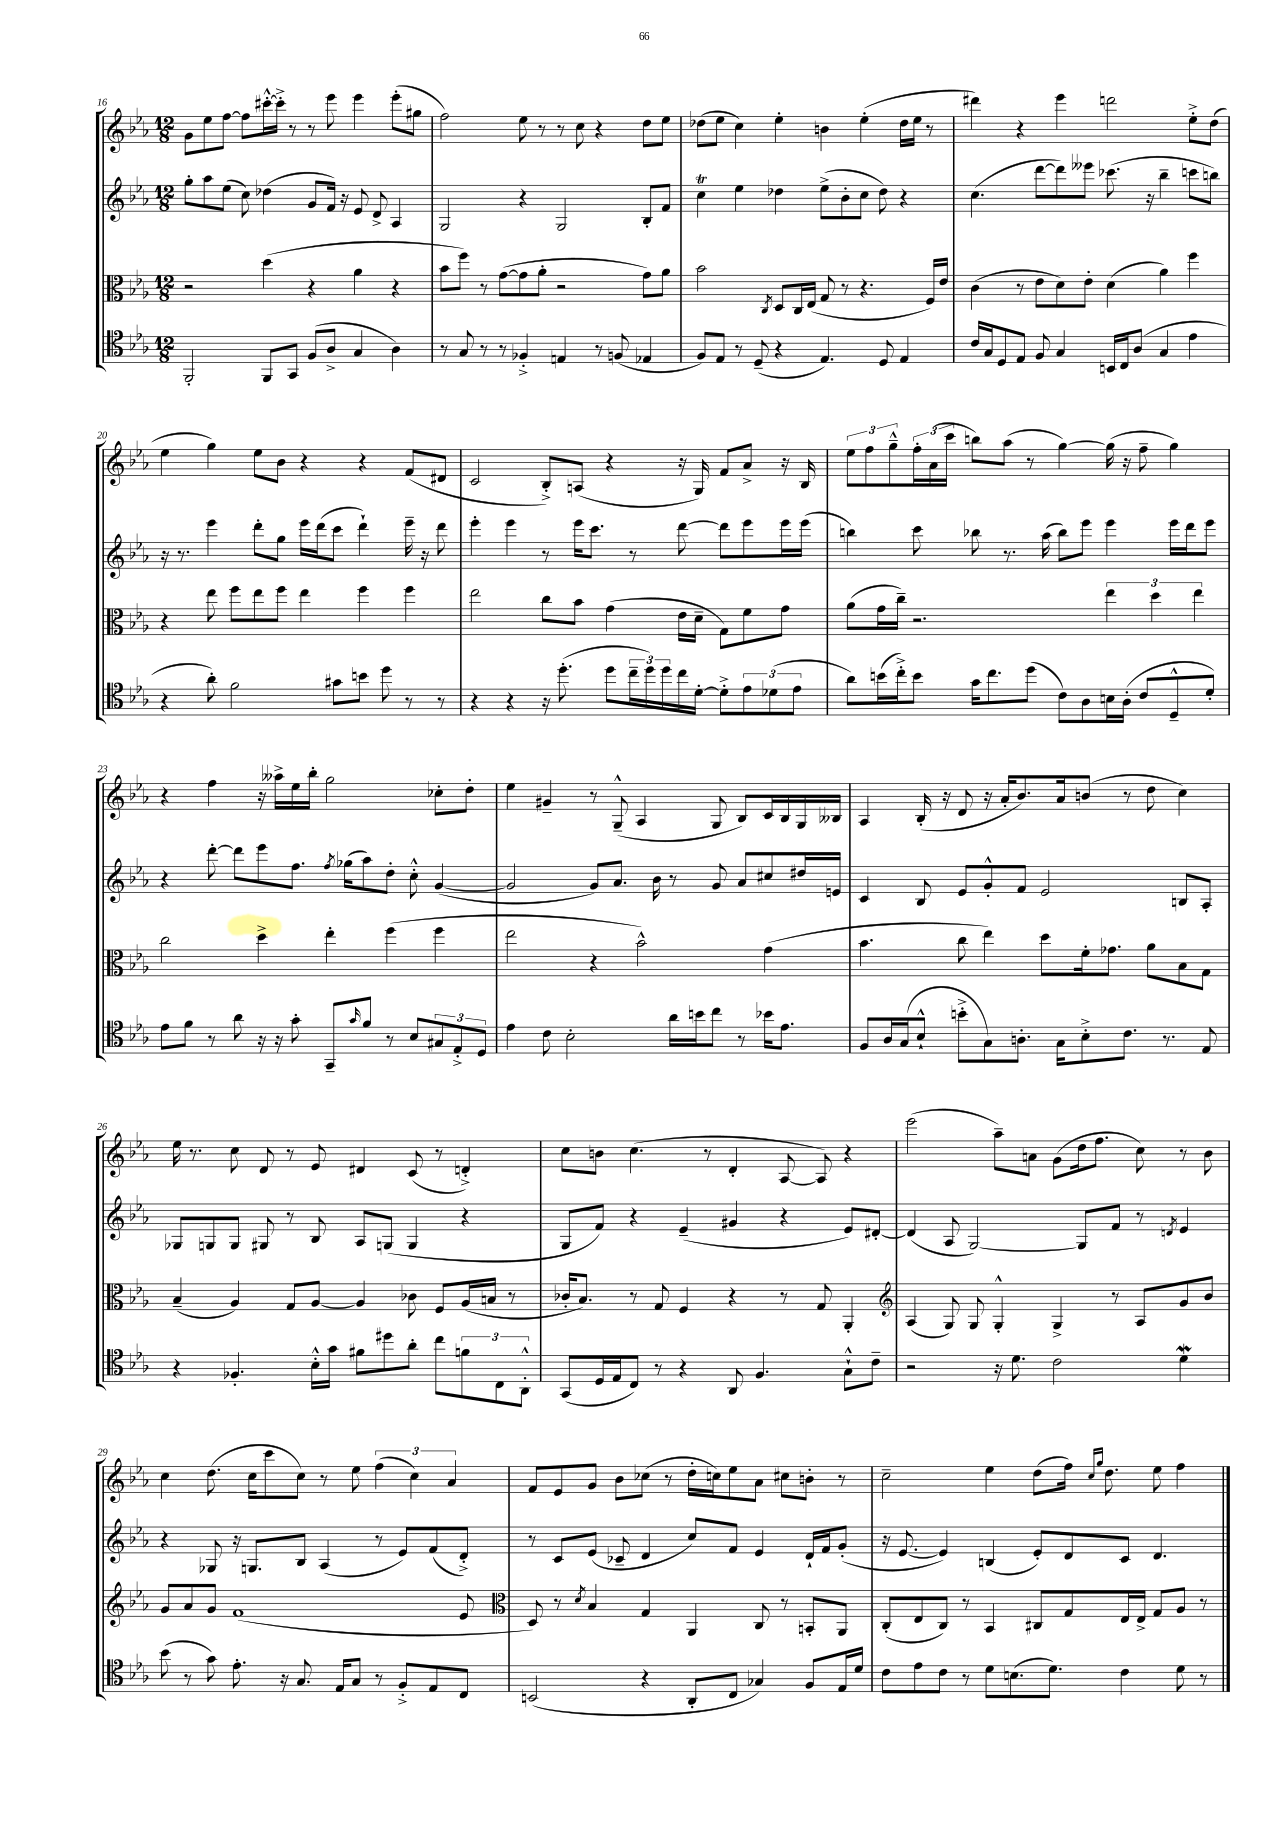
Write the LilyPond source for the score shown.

<<
\new StaffGroup <<
\new Staff = "s0" {
    \clef treble \key ees \major \numericTimeSignature \time 12/8
    g'8 ees''8 f''8~ f''8 cis'''16~-.-^ cis'''16-.-> r8 r8 ees'''8 ees'''4 ees'''8-.( gis''8 |
    f''2) ees''8 r8 r8 c''8 r4 d''8 ees''8 |
    des''8( ees''8 c''4) ees''4-. b'4 ees''4-.( des''16 ees''16 r8 |
    dis'''4) r4 ees'''4 d'''2 ees''8-.-> d''8( |
    ees''4 g''4) ees''8 bes'8 r4 r4 f'8( dis'8 |
    c'2 bes8-.->) a8( r4 r16 g16) f'8 aes'8-> r16 bes16 |
    \tuplet 3/2 { ees''8 f''8 g''8---^ } \tuplet 3/2 { f''16-. aes'16( c'''16 } b''8) aes''8( r8 g''4~) g''16( r16 f''8-- g''4) |
    r4 f''4 r16 aeses''16-> ees''16 bes''16-. g''2 ces''8-. d''8-. |
    ees''4 gis'4-- r8 g8---^( aes4 g8 bes8) c'16 bes16 g16 beses16 |
    aes4 bes16-.( r16 d'8 r16 aes'16-. bes'8.) aes'16 b'8( r8 d''8 c''4) |
    ees''16 r8. c''8 d'8 r8 ees'8 dis'4 c'8( r8 d'4-.->) |
    c''8 b'8 c''4.( r8 d'4-. aes8~ aes8) r4 |
    ees'''2( aes''8--) a'8 g'8( d''16 f''8. c''8) r8 bes'8 |
    c''4 d''8.( c''16 c'''8 c''8) r8 ees''8 \tuplet 3/2 { f''4( c''4) aes'4 } |
    f'8 ees'8 g'8 bes'8 ces''8( r8 d''16-. c''16) ees''8 aes'8 cis''8 b'8-. r8 |
    c''2-- ees''4 d''8( f''16) \grace { c''16 g''16 } d''8. ees''8 f''4 \bar "|." |
}
\new Staff = "s1" {
    \clef treble \key ees \major \numericTimeSignature \time 12/8
    g''8-. aes''8 ees''8( c''8) des''4( g'8 f'16) r16 ees'8 d'8-> aes4 |
    g2 r4 g2 bes8-. f'8 |
    c''4\trill ees''4 des''4 ees''8->( bes'8-. c''8 des''8) r4 |
    c''4.( d'''8~ d'''8) eeses'''8 ces'''8.( r16 bes''4-- c'''8 b''8) |
    r16 r8. ees'''4 d'''8-. g''8 ees'''16 d'''16( c'''8 d'''4-!) ees'''16-- r16 d'''8 |
    ees'''4-. ees'''4 r8 ees'''16 c'''8. r8 d'''8~ d'''8 ees'''8 ees'''16 ees'''16( |
    b''4) c'''8 bes''8 r8. aes''16( bes''8) ees'''8 ees'''4 ees'''16 d'''16 ees'''8 |
    r4 d'''8~-. d'''8 ees'''8 f''8. \acciaccatura { f''8 } ges''16( aes''8) d''8-. c''8-.-^ g'4~( |
    g'2 g'8) aes'8. bes'16 r8 g'8 aes'8 cis''8 dis''16 e'16 |
    c'4 bes8 ees'8 g'8-.-^ f'8 ees'2 b8 aes8-. |
    ges8 g8 g8 gis8 r8 bes8 aes8 g8( g4 r4 |
    g8 f'8) r4 ees'4--( gis'4 r4 ees'8) dis'8~-. |
    dis'4( aes8 g2~) g8 f'8 r8 \acciaccatura { d'8 } ees'4 |
    r4 ges8 r16 g8. bes8 aes4( r8 ees'8) f'8( d'8-.->) |
    r8 c'8 ees'8( ces'8-- d'4 c''8) f'8 ees'4 d'16-! f'16 g'8-.( |
    r16 ees'8.~ ees'4) b4( ees'8-.) d'8 c'8 d'4. \bar "|." |
}
\new Staff = "s2" {
    \clef alto \key ees \major \numericTimeSignature \time 12/8
    r2 d''4( r4 aes'4 r4 |
    bes'8 f''8) r8 g'8~( g'8 aes'8-. r2 g'8) aes'8 |
    bes'2 \acciaccatura { c8 } d8 c16 ees16( g8 r8 r4. f16) ees'16 |
    c'4( r8 ees'8 d'8) ees'8-. d'4( aes'4) f''4 |
    r4 ees''8 f''8 ees''8 f''8 ees''4 f''4 f''4 |
    ees''2 c''8 bes'8 g'4( ees'16 d'16-- g8) f'8 g'8 |
    aes'8( g'16 c''16--) r2. \tuplet 3/2 { ees''4 d''4 ees''4 } |
    c''2 d''4-> ees''4-. f''4( f''4 |
    ees''2 r4 bes'2-^) g'4( |
    bes'4. c''8 ees''4) d''8 f'16-. ges'8. aes'8 bes8 g8 |
    bes4--( aes4) g8 aes8~ aes4 ces'8 f8 aes16( b16 r8 |
    ces'16-. bes8.) r8 g8 f4 r4 r8 g8 aes,4-. |
    \clef treble aes4( g8) g8 g4-.-^ g4-> r8 aes8 g'8 bes'8 |
    g'8 aes'8 g'8 f'1( ees'8 |
    \clef alto d8) r8 \acciaccatura { d'8 } bes4 g4 aes,4 c8 r8 b,8-. aes,8 |
    c8-.( ees8 c8) r8 bes,4 cis8 g8 ees16 ees16-> g8 aes8 r8 \bar "|." |
}
\new Staff = "s3" {
    \clef tenor \key ees \major \numericTimeSignature \time 12/8
    f,2-. f,8 g,8 f8( aes8-> g4 aes4) |
    r8 g8 r8 r8 fes4-.-> e4 r8 f8( ees4 |
    f8) ees8 r8 d8--( r4 ees4.) d8 ees4 |
    c'16 g16 d8 ees8 f8 g4 b,16 c16 aes8( g4 ees'4 |
    r4 aes'8-.) f'2 gis'8 b'8 d''8 r8 r8 |
    r4 r4 r16 d''8.-.( d''8 \tuplet 3/2 { c''16-- d''16) d''16 } c''16 d'16~-. d'8-.-> \tuplet 3/2 { ees'8 des'8( ees'8 } |
    aes'8) b'16( c''16-.->) b'8 g'16 c''8. d''8( c'8) aes8 b16 aes16-.( c'8 d8---^ d'8-.) |
    ees'8 f'8 r8 aes'8 r16 r16 g'8-. g,8-- \grace { g'16 } f'8 r8 bes8 \tuplet 3/2 { gis8 ees8-.-> d8 } |
    ees'4 c'8 bes2-. aes'16 b'16 c''8 r8 bes'16 ees'8. |
    f8 aes16 g16( bes8-!-^ b'8-.-> g8) a8.-. g16 bes8-.-> c'8. r8. ees8 |
    r4 fes4.-. bes16-.-^ g'16 fis'8 dis''8 aes'8-. c''8 \tuplet 3/2 { f'8 c8 aes,8-.-^ } |
    g,8( d16 ees16 c8) r8 r4 aes,8 f4. g8-!-^ c'8-- |
    r2 r16 d'8. c'2 d'4\mordent |
    bes'8( r8 g'8) ees'8.-. r16 g8. ees16 g8 r8 f8-.-> ees8 c8 |
    b,2( r4 aes,8-. c8 ges4) f8 ees16 d'16 |
    c'8 ees'8 c'8 r8 d'8 b8.( d'8.) c'4 d'8 r8 \bar "|." |
}
>>
>>
\layout { \context { \Score currentBarNumber = #16 } }
